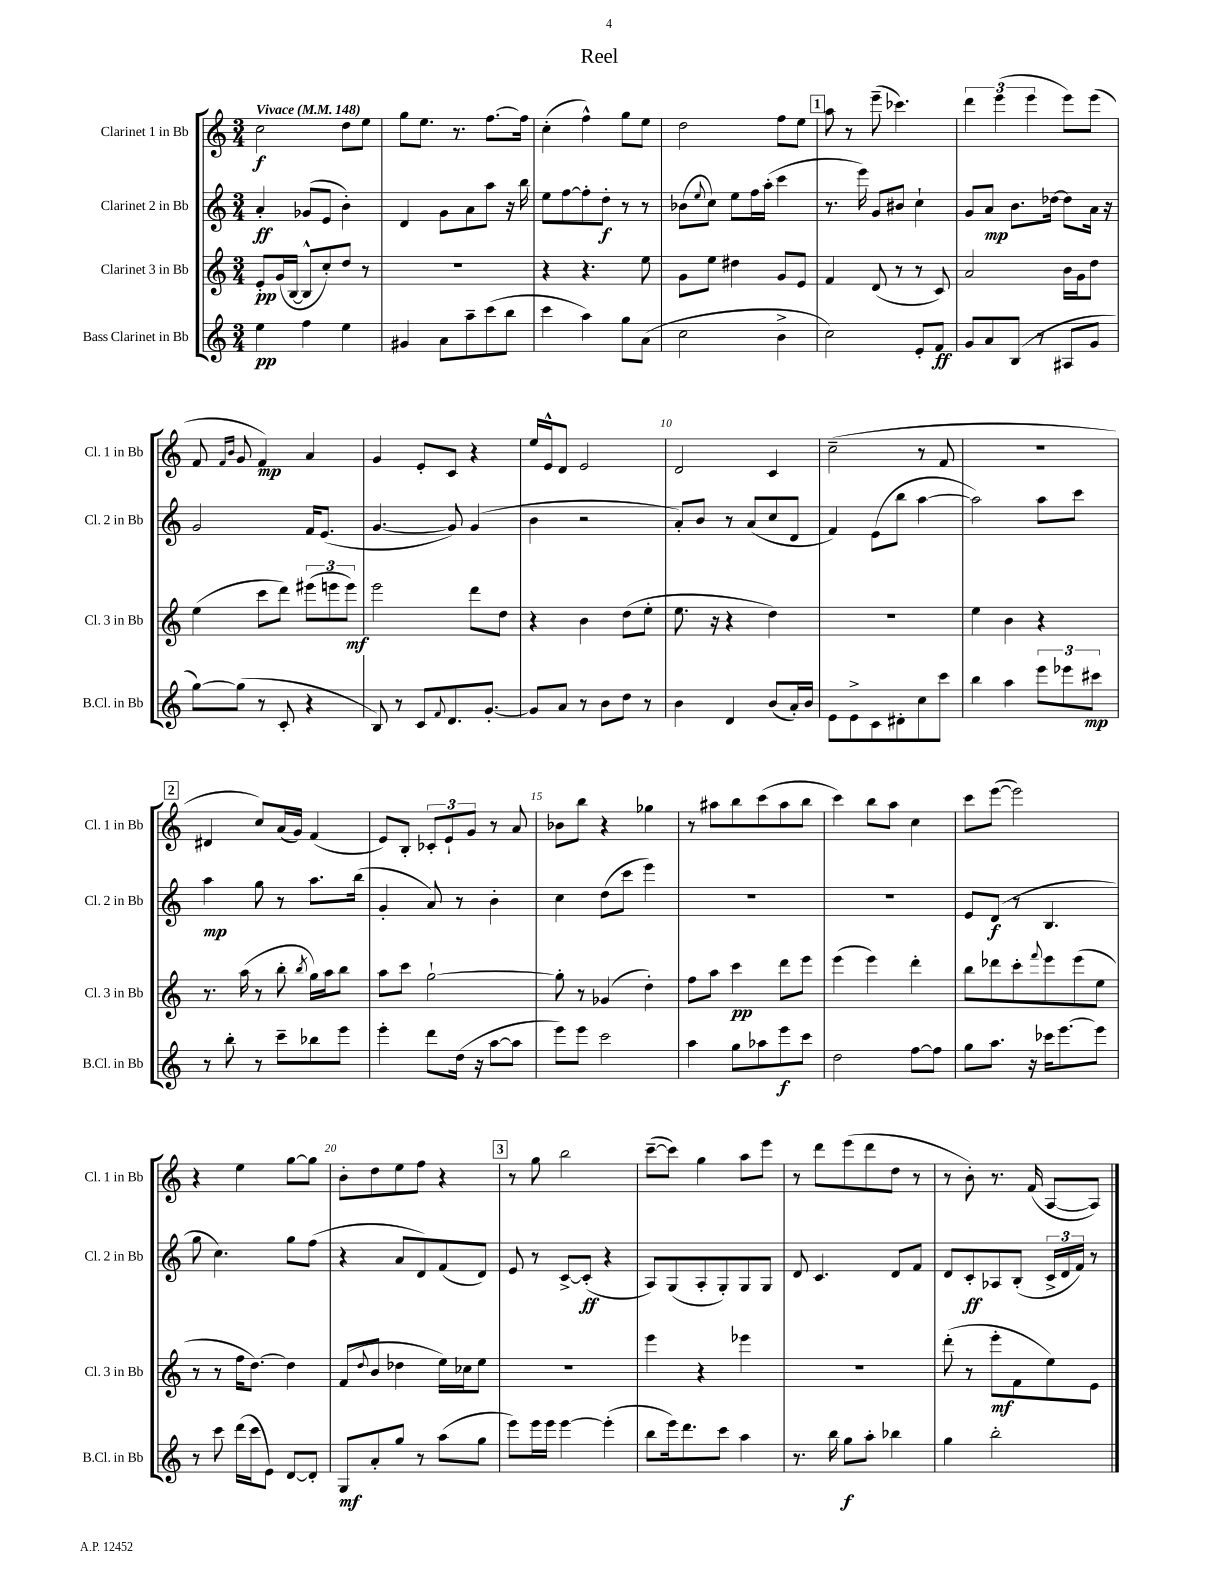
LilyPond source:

\header { title = "Reel" }
<<
\new StaffGroup <<
\new Staff = "s0" \with { instrumentName = "Clarinet 1 in Bb" shortInstrumentName = "Cl. 1 in Bb" } {
    \clef treble \key c \major \numericTimeSignature \time 3/4 \tempo "Vivace" 4 = 148
    c''2\f d''8 e''8 |
    g''8 e''8. r8. f''8.~ f''16 |
    c''4-.( f''4-^) g''8 e''8 |
    d''2 f''8 e''8 |
    \mark \markup { \box "1" } a''8 r8 e'''8--( ces'''4.) |
    \tuplet 3/2 { d'''4 e'''4( e'''4 } e'''8) e'''8( |
    f'8 \grace { f'16 b'16 } g'8 f'4\mp) a'4 |
    g'4 e'8-. c'8 r4 |
    e''16 e'16-^ d'8 e'2 |
    d'2 c'4 |
    c''2--( r8 f'8 |
    R2. |
    \mark \markup { \box "2" } dis'4 c''8) a'16( g'16) f'4( |
    e'8) b8-. \tuplet 3/2 { ces'8-. e'8-! g'8 } r8 a'8 |
    bes'8 b''8 r4 ges''4 |
    r8 ais''8 b''8 c'''8( ais''8 b''8 |
    c'''4) b''8 a''8 c''4 |
    c'''8 e'''8~( e'''2) |
    r4 e''4 g''8~ g''8 |
    b'8-. d''8 e''8 f''8 r4 |
    \mark \markup { \box "3" } r8 g''8 b''2 |
    c'''8~--( c'''8) g''4 a''8 e'''8 |
    r8 d'''8 e'''8( d'''8 d''8 r8 |
    r8 b'8-.) r8. f'16( a8~ a8) \bar "|." |
}
\new Staff = "s1" \with { instrumentName = "Clarinet 2 in Bb" shortInstrumentName = "Cl. 2 in Bb" } {
    \clef treble \key c \major \numericTimeSignature \time 3/4
    a'4-.\ff ges'8( e'8 b'4-.) |
    d'4 g'8 a'8 a''8 r16 b''16 |
    e''8 f''8~ f''8-. d''8-.\f r8 r8 |
    bes'8( \appoggiatura { e''8 } c''8) e''8 f''16 a''16-.( c'''4 |
    \mark \markup { \box "1" } r8. e'''16) g'8 bis'8 c''4-! |
    g'8 a'8\mp b'8. des''16~ des''8 a'16 r16 |
    g'2 f'16 e'8.( |
    g'4.~ g'8) g'4( |
    b'4 r2 |
    a'8-.) b'8 r8 a'8( c''8 d'8 |
    f'4) e'8( b''8 a''4~ |
    a''2) a''8 c'''8 |
    \mark \markup { \box "2" } a''4\mp g''8 r8 a''8. b''16( |
    g'4-. a'8) r8 b'4-. |
    c''4 d''8( c'''8 e'''4) |
    R2. |
    R2. |
    e'8 d'8\f( r8 b4. |
    g''8 c''4.) g''8 f''8( |
    r4 a'8 d'8) f'8( d'8) |
    \mark \markup { \box "3" } e'8 r8 c'8~-> c'8-.\ff( r4 |
    a8) g8( a8-. g8-.) g8 g8 |
    d'8 c'4. d'8 f'8 |
    d'8 c'8-.\ff aes8 b8-.( \tuplet 3/2 { c'16-> d'16 f'16) } r8 \bar "|." |
}
\new Staff = "s2" \with { instrumentName = "Clarinet 3 in Bb" shortInstrumentName = "Cl. 3 in Bb" } {
    \clef treble \key c \major \numericTimeSignature \time 3/4
    e'8-.\pp g'16( b16~ b8-^ c''8-.) d''8 r8 |
    R2. |
    r4 r4. e''8 |
    g'8 e''8 dis''4 g'8 e'8 |
    \mark \markup { \box "1" } f'4 d'8( r8 r8 c'8) |
    a'2 b'16 g'16 d''8 |
    e''4( c'''8 d'''8) \tuplet 3/2 { eis'''8( e'''8 e'''8\mf) } |
    e'''2 d'''8 d''8 |
    r4 b'4 d''8( e''8-. |
    e''8. r16 r4 d''4) |
    R2. |
    e''4 b'4 r4 |
    \mark \markup { \box "2" } r8. a''16( r8 b''8-. \acciaccatura { b''8 } g''16) a''16 b''8 |
    a''8 c'''8 g''2~-! |
    g''8-. r8 ges'4( d''4-.) |
    f''8 a''8 c'''4\pp d'''8 e'''8 |
    e'''4( e'''4) d'''4-. |
    b''8 des'''8 c'''8-. \appoggiatura { f'''8 } e'''8 e'''8( e''8 |
    r8 r8 f''16 d''8.~) d''4 |
    f'8( \appoggiatura { d''8 } b'8 des''4 e''16) ces''16 e''8 |
    \mark \markup { \box "3" } R2. |
    e'''4 r4 ees'''4 |
    R2. |
    d'''8-.( r8 e'''8-.\mf f'8 e''8) e'8 \bar "|." |
}
\new Staff = "s3" \with { instrumentName = "Bass Clarinet in Bb" shortInstrumentName = "B.Cl. in Bb" } {
    \clef treble \key c \major \numericTimeSignature \time 3/4
    e''4\pp f''4 e''4 |
    gis'4 a'8 a''8-- c'''8( b''8 |
    c'''4 a''4) g''8 a'8( |
    c''2 b'4-> |
    \mark \markup { \box "1" } c''2) e'8-. f'8\ff |
    g'8 a'8 b8( r8 ais8 g'8 |
    g''8~) g''8( r8 c'8-. r4 |
    b8) r8 c'8 \appoggiatura { f'8 } d'8. g'8.~-. |
    g'8 a'8 r8 b'8 d''8 r8 |
    b'4 d'4 b'8( a'16-.) b'16 |
    e'8 e'8-> c'8 dis'8-. c''8 c'''8 |
    b''4 a''4 \tuplet 3/2 { e'''8 ees'''8 cis'''8\mp } |
    \mark \markup { \box "2" } r8 b''8-. r8 c'''8-- bes''8 e'''8 |
    e'''4-. d'''8 d''16( r16 a''8~ a''8 |
    e'''8) e'''8 c'''2 |
    a''4 g''8 aes''8 e'''8\f c'''8 |
    d''2 f''8~ f''8 |
    g''8 a''8. r16 ces'''16 e'''8.~ e'''8 |
    r8 c'''8 d'''16( c'''16 e'8) d'8~ d'8-. |
    g8\mf a'8-. g''8 r8 a''8( g''8 |
    \mark \markup { \box "3" } e'''8) e'''16 e'''16 e'''4~ e'''4-.( |
    b''8 e'''16) d'''8. c'''8 a''4 |
    r8. b''16 g''8\f a''8-. bes''4 |
    g''4 b''2-. \bar "|." |
}
>>
>>
\layout { \context { \Score \override BarNumber.break-visibility = ##(#f #t #t) barNumberVisibility = #(every-nth-bar-number-visible 5) } }
